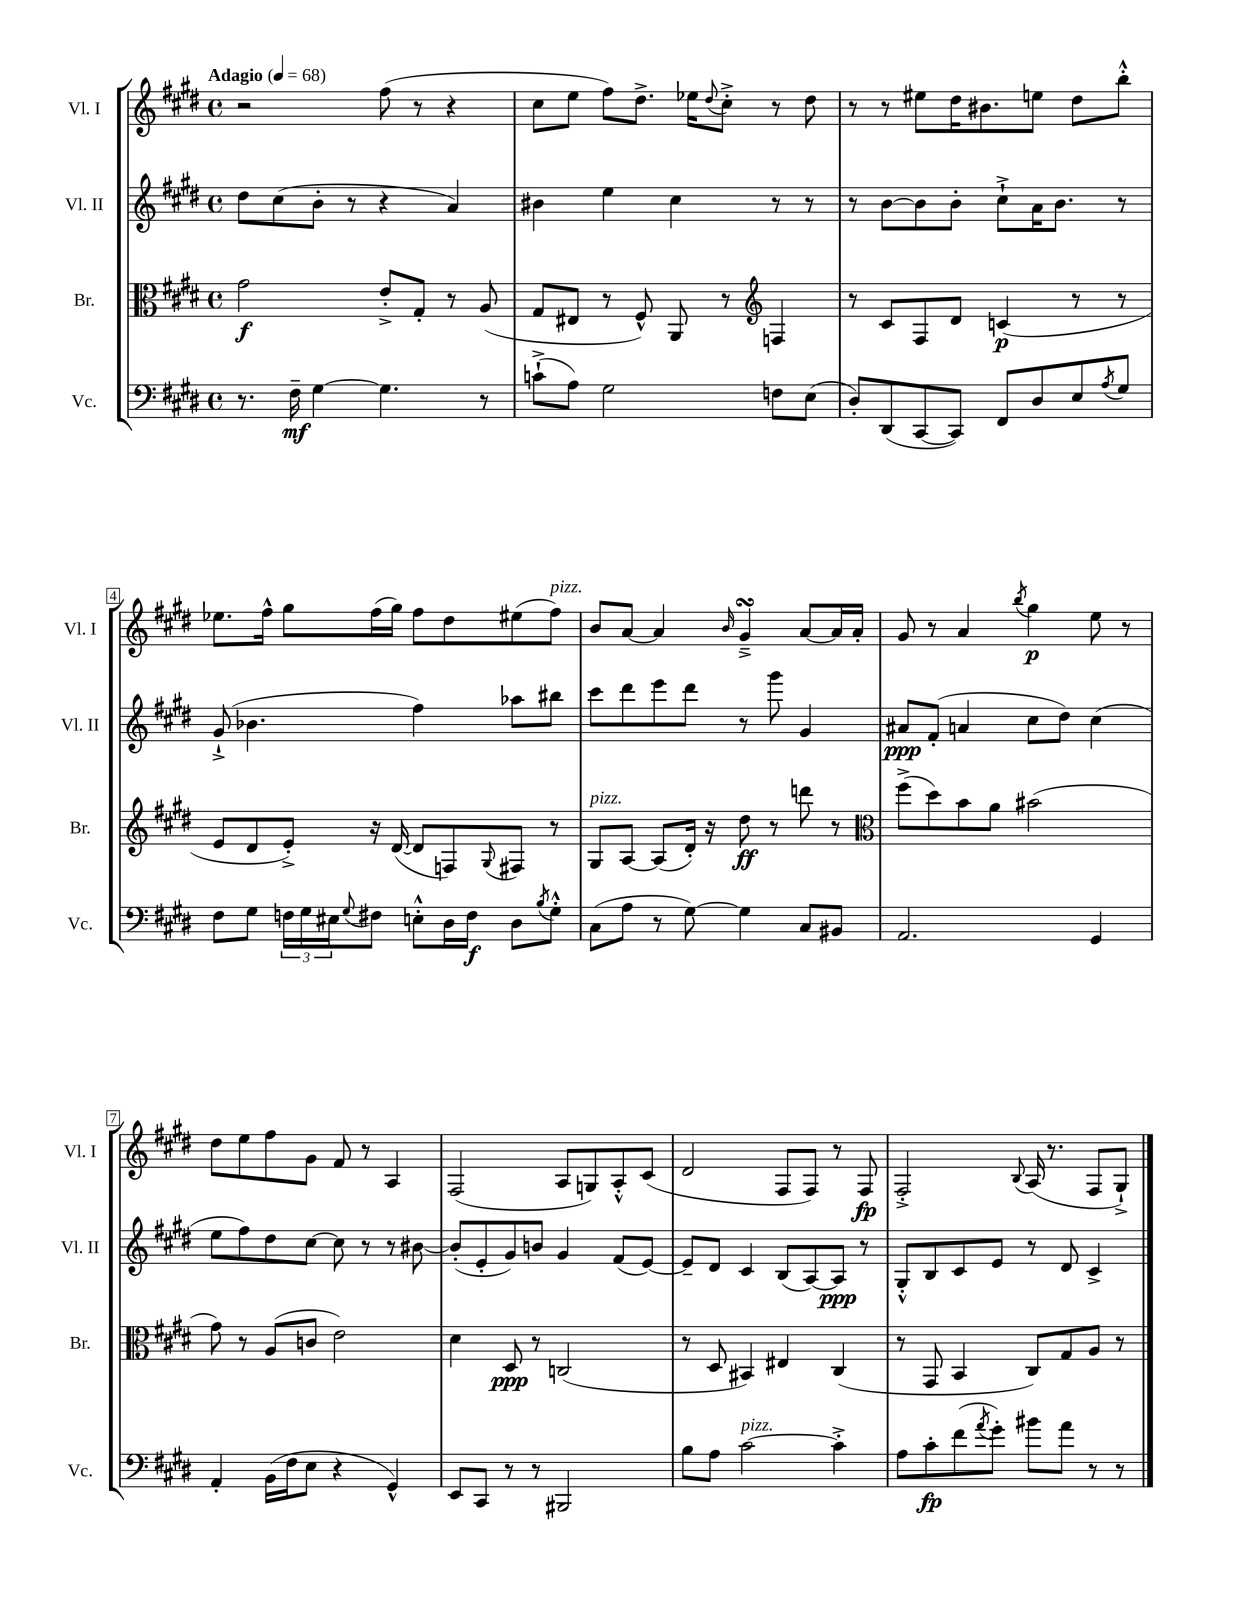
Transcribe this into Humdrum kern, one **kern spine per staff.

**kern	**dynam	**kern	**dynam	**kern	**dynam	**kern	**dynam
*part4	*part4	*part3	*part3	*part2	*part2	*part1	*part1
*staff4	*staff4	*staff3	*staff3	*staff2	*staff2	*staff1	*staff1
*I"Vc.	*	*I"Br.	*	*I"Vl. II	*	*I"Vl. I	*
*I'Vc.	*	*I'Br.	*	*I'Vl. II	*	*I'Vl. I	*
*clefF4	*	*clefC3	*	*clefG2	*	*clefG2	*
*k[f#c#g#d#]	*	*k[f#c#g#d#]	*	*k[f#c#g#d#]	*	*k[f#c#g#d#]	*
*M4/4	*	*M4/4	*	*M4/4	*	*M4/4	*
*met(c)	*	*met(c)	*	*met(c)	*	*met(c)	*
*MM68	*	*MM68	*	*MM68	*	*MM68	*
=1	=1	=1	=1	=1	=1	=1	=1
!	!	!	!	!	!	!LO:TX:a:B:t=Adagio	!
8.r	.	2g#\	f	8dd#\L	.	2r	.
.	.	.	.	(8cc#\	.	.	.
16F#~\	mf	.	.	.	.	.	.
[4G#\	.	.	.	8b'\J	.	.	.
.	.	.	.	8r	.	.	.
4.G#\]	.	8e'^/L	.	4r	.	(8ff#\	.
.	.	8G#'/J	.	.	.	8r	.
.	.	8r	.	4a/)	.	4r	.
8r	.	(8A/	.	.	.	.	.
=2	=2	=2	=2	=2	=2	=2	=2
(8cn`^\L	.	8G#/L	.	4b#X\	.	8cc#\L	.
8A\J)	.	8E#X/J	.	.	.	8ee\J	.
2G#\	.	8r	.	4ee\	.	8ff#\L)	.
.	.	8F#^^/)	.	.	.	8.dd#^\J	.
.	.	8AA/	.	4cc#\	.	.	.
.	.	.	.	.	.	16ee-X\KL	.
.	.	.	.	.	.	8qqdd#/	.
.	.	8r	.	.	.	8cc#'^\J	.
*	*	*clefG2	*	*	*	*	*
8Fn\L	.	4Fn/	.	8r	.	8r	.
(8E\J	.	.	.	8r	.	8dd#\	.
=3	=3	=3	=3	=3	=3	=3	=3
8D#'/L)	.	8r	.	8r	.	8r	.
(8DD#/	.	8c#/L	.	[8b\L	.	8r	.
[8CC#/	.	8F#/	.	8b\]	.	8ee#X\L	.
8CC#/J])	.	8d#/J	.	8b'\J	.	16dd#\K	.
.	.	.	.	.	.	8.b#X\	.
8FF#/L	.	(4cn/	p	8cc#`^\L	.	.	.
8D#/	.	.	.	16a\K	.	8een\J	.
.	.	.	.	8.b\J	.	.	.
8E/	.	8r	.	.	.	8dd#\L	.
8qA/	.	.	.	.	.	.	.
8G#/J	.	8r	.	8r	.	8bb'^^\J	.
!!LO:LB:g=z
=4	=4	=4	=4	=4	=4	=4	=4
8F#\L	.	8e/L	.	(8g#`^/	.	8.ee-X\L	.
8G#\J	.	8d#/	.	4.b-X\	.	.	.
.	.	.	.	.	.	16ff#^^\Jk	.
24Fn\LL	.	8e'^/J)	.	.	.	8gg#\L	.
24G#\	.	.	.	.	.	.	.
24E#X\J	.	.	.	.	.	.	.
8qqG#/	.	.	.	.	.	.	.
8F#X\J	.	16r	.	.	.	(16ff#\L	.
.	.	([16d#/	.	.	.	16gg#\JJ)	.
8En'^^\L	.	8d#/L]	.	4ff#\)	.	8ff#\L	.
16D#\L	.	8Fn/)	.	.	.	8dd#\	.
16F#\JJ	f	.	.	.	.	.	.
.	.	8qqG#/	.	.	.	.	.
8D#\L	.	8F#X/J	.	8aa-X\L	.	(8ee#X\	.
8qB/	.	.	.	.	.	.	.
!	!	!	!	!	!	!LO:TX:a:i:t=pizz.	!
8G#'^^\J	.	8r	.	8bb#X\J	.	8ff#\J)	.
=5	=5	=5	=5	=5	=5	=5	=5
!	!	!LO:TX:a:i:t=pizz.	!	!	!	!	!
(8C#\L	.	8G#/L	.	8ccc#\L	.	8b/L	.
8A\J	.	[8A/J	.	8ddd#\	.	[8a/J	.
8r	.	(8A/L]	.	8eee\	.	4a/]	.
[8G#\)	.	16d#'/Jk)	.	8ddd#\J	.	.	.
.	.	16r	.	.	.	.	.
.	.	.	.	.	.	16qqb/	.
4G#\]	.	8dd#\	ff	8r	.	4g#sSsS~^/	.
.	.	8r	.	8ggg#\	.	.	.
8C#/L	.	8dddn\	.	4g#/	.	[8a/L	.
8BB#X/J	.	8r	.	.	.	16a/L]	.
.	.	.	.	.	.	16a'/JJ	.
=6	=6	=6	=6	=6	=6	=6	=6
*	*	*clefC3	*	*	*	*	*
2.AA/	.	(8ff#^\L	.	8a#X/L	ppp	8g#/	.
.	.	8dd#\)	.	(8f#'/J	.	8r	.
.	.	8b\	.	4an/	.	4a/	.
.	.	8a\J	.	.	.	.	.
.	.	.	.	.	.	8qbb/	.
.	.	(2b#X\	.	8cc#\L	.	4gg#\	p
.	.	.	.	8dd#\J)	.	.	.
4GG#/	.	.	.	(4cc#\	.	8ee\	.
.	.	.	.	.	.	8r	.
!!LO:LB:g=z
=7	=7	=7	=7	=7	=7	=7	=7
4AA'/	.	8g#\)	.	8ee\L	.	8dd#\L	.
.	.	8r	.	8ff#\)	.	8ee\	.
(16BB\LL	.	(8A/L	.	8dd#\	.	8ff#\	.
16F#\J	.	.	.	.	.	.	.
8E\J	.	8cn/J	.	[8cc#\J	.	8g#\J	.
4r	.	2e\)	.	8cc#\]	.	8f#/	.
.	.	.	.	8r	.	8r	.
4GG#^^/)	.	.	.	8r	.	4A/	.
.	.	.	.	[8b#X\	.	.	.
=8	=8	=8	=8	=8	=8	=8	=8
8EE/L	.	4d#\	.	(8b#'/L]	.	(2F#/	.
8CC#/J	.	.	.	8e'/	.	.	.
8r	.	8D#/	ppp	8g#/)	.	.	.
8r	.	8r	.	8bn/J	.	.	.
2BBB#X/	.	(2Cn/	.	4g#/	.	8A/L	.
.	.	.	.	.	.	8Gn/)	.
.	.	.	.	(8f#/L	.	8A'^^/	.
.	.	.	.	[8e/J)	.	(8c#/J	.
=9	=9	=9	=9	=9	=9	=9	=9
8B\L	.	8r	.	8e~/L]	.	2d#/	.
8A\J	.	8D#/	.	8d#/J	.	.	.
!LO:TX:a:i:t=pizz.	!	!	!	!	!	!	!
[2c#\	.	4BB#X/)	.	4c#/	.	.	.
.	.	4E#X/	.	(8B/L	.	8F#/L	.
.	.	.	.	[8A/)	.	8F#/J)	.
4c#'^\]	.	(4C#/	.	8A/J]	ppp	8r	.
.	.	.	.	8r	.	8F#/	fp
=10	=10	=10	=10	=10	=10	=10	=10
8A\L	.	8r	.	8G#'^^/L	.	2F#'^/	.
8c#'\	fp	8GG#/	.	8B/	.	.	.
(8f#\	.	4BB/	.	8c#/	.	.	.
8qa/	.	.	.	.	.	.	.
8g#'\J)	.	.	.	8e/J	.	.	.
.	.	.	.	.	.	8qqB/	.
8b#X\L	.	8C#/L)	.	8r	.	(16A/	.
.	.	.	.	.	.	8.r	.
8a\J	.	8G#/	.	8d#/	.	.	.
8r	.	8A/J	.	4c#^/	.	8F#/L	.
8r	.	8r	.	.	.	8G#`^/J)	.
==	==	==	==	==	==	==	==
*-	*-	*-	*-	*-	*-	*-	*-
